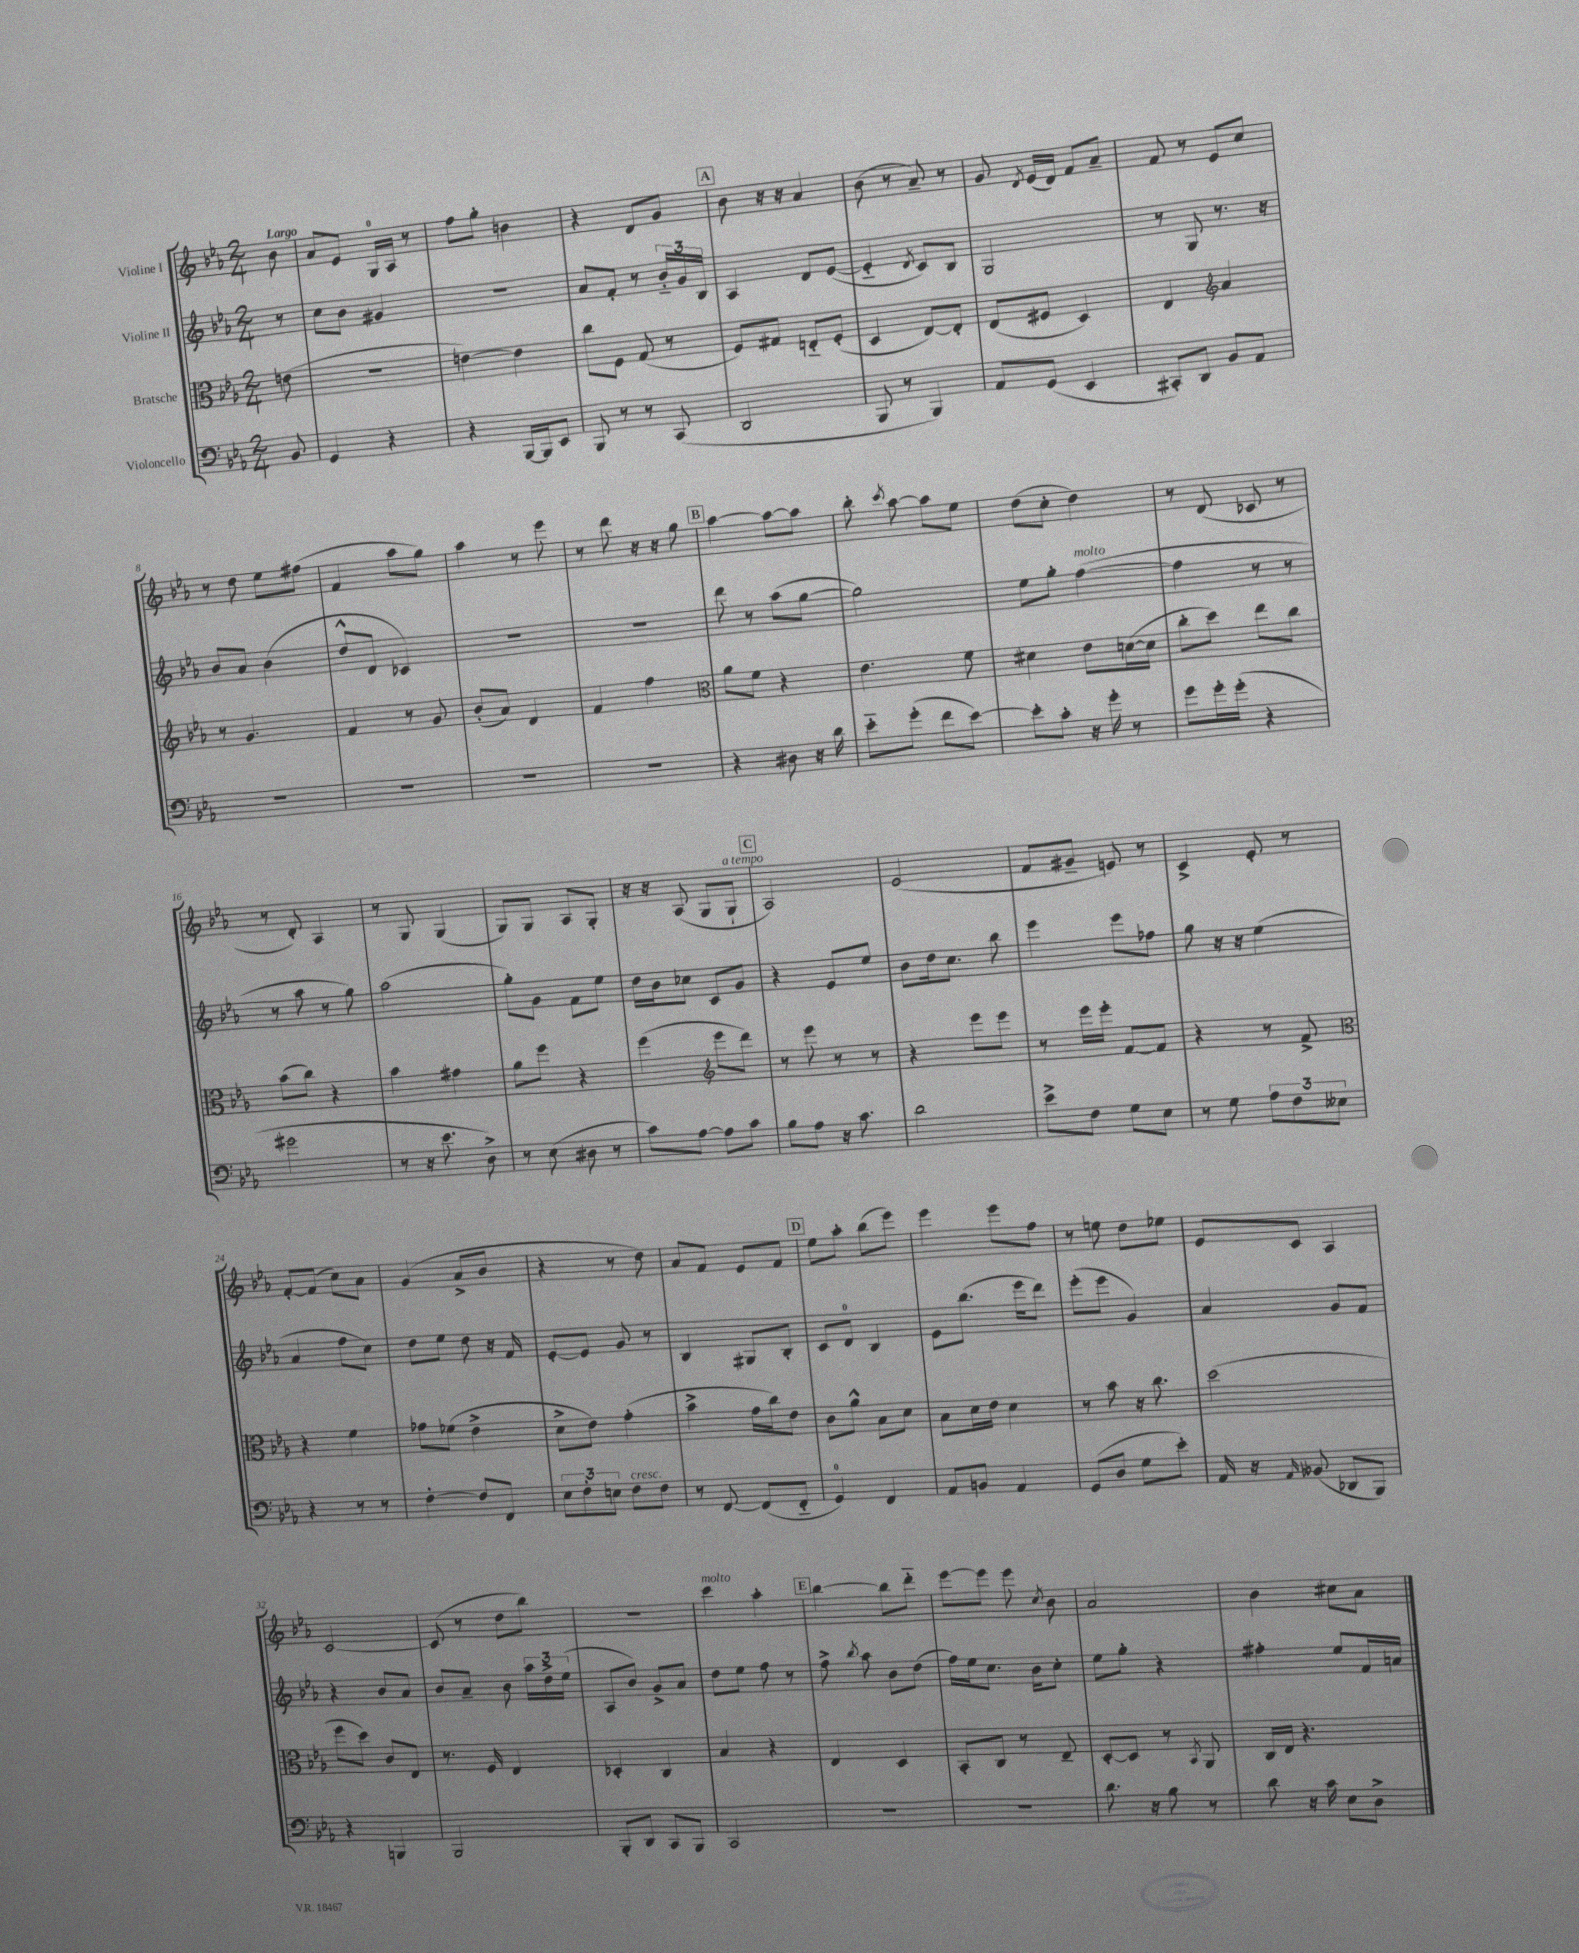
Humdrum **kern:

**kern	**kern	**kern	**kern
*part4	*part3	*part2	*part1
*staff4	*staff3	*staff2	*staff1
*I"Violoncello	*I"Bratsche	*I"Violine II	*I"Violine I
*clefF4	*clefC3	*clefG2	*clefG2
*k[b-e-a-]	*k[b-e-a-]	*k[b-e-a-]	*k[b-e-a-]
*M2/4	*M2/4	*M2/4	*M2/4
=	=	=	=
!	!	!	!LO:TX:a:B:t=Largo
8BB-/	(8en\	8r	8b-\
=1	=1	=1	=1
4GG/	2r	8cc\L	8a-/L
.	.	8b-\J	8e-/J
4r	.	4g#X/	16G/LL
.	.	.	16A-/JJ
.	.	.	8r
=2	=2	=2	=2
4r	[4en\)	2r	8ff\L
.	.	.	8gg'\J
[16BBB-/LL	4e\]	.	4bn\
16BBB-/J]	.	.	.
8EE-/J	.	.	.
=3	=3	=3	=3
8BBB-/	8cc\L	8a-/L	4r
8r	8F\J	8f'/J	.
8r	(8G/	8r	8d/L
(8CC/	8r	24b-/LL	8g/J
.	.	24g/	.
.	.	24B-/JJ	.
!!LO:REH:place=s1:t=A
=4	=4	=4	=4
2DD/	8F/L)	4A-/	8b-\
.	8G#X/J	.	16r
.	.	.	16r
.	8En/L	8d/L	4a-/
.	(8F'/J	([8e-/J	.
=5	=5	=5	=5
8BBB-/	4D/	4e-/]	(8b-\
8r	.	.	8r
.	.	8qd/	.
4BBB-/)	[8E-/L)	8c/L)	8a-~/)
.	8E-'/J]	8B-/J	8r
=6	=6	=6	=6
8AA-/L	(8E-/L	2G/	8g/
.	.	.	8qd/
(8GG/J	8F#X/J	.	(16e-/LL
.	.	.	16d/JJ)
4EE-/	4D/)	.	8f/L
.	.	.	8a-~/J
=7	=7	=7	=7
8CC#X'/L)	4E-/	8r	8f/
8DD/J	.	8G/	8r
*	*clefG2	*	*
8BB-/L	4a-/	8.r	8e-/L
8AA-/J	.	.	8cc/J
.	.	16r	.
!!LO:LB:g=z
=8	=8	=8	=8
2r	8r	8b-/L	8r
.	4.g/	8a-/J	8dd\
.	.	(4b-\	8ee-\L
.	.	.	(8ff#X\J
=9	=9	=9	=9
2r	4f/	8dd^^/L	4f/
.	.	8d/J	.
.	8r	4c-X/)	8aa-\L
.	8g/	.	8gg\J)
=10	=10	=10	=10
2r	(8b-'/L	2r	4aa-\
.	8a-/J)	.	.
.	4d/	.	8r
.	.	.	8eee-\
=11	=11	=11	=11
2r	4f/	2r	8r
.	.	.	8ddd\
.	4ff\	.	16r
.	.	.	16r
.	.	.	8gg\
!!LO:REH:place=s1:t=B
=12	=12	=12	=12
*	*clefC3	*	*
4r	8a-\L	8ddd\	[4aa-\
.	8f\J	8r	.
8D#X\	4r	(8aa-\L	8aa-\L_
16r	.	[8gg\J	8aa-\J]
16d\	.	.	.
=13	=13	=13	=13
8e-\L	4.e-\	2gg\])	8bb-'\
.	.	.	8qccc/
(8g'\J	.	.	[8aa-\
8f\L	.	.	8aa-\L]
[8e-\J)	8f\	.	8ee-\J
=14	=14	=14	=14
8e-'\L]	4d#X\	8ee-\L	(8dd\L
8c'\J	.	8gg'\J	8cc'\J
!	!	!LO:TX:a:i:t=molto	!
16r	8e-\L	([4ff\	4dd\)
16g'\	.	.	.
8r	([16dn\L	.	.
.	16d\JJ]	.	.
=15	=15	=15	=15
8g\L	8cc'\L	4ff\]	8r
16g'\L	8dd\J)	.	(8d/
(16g'\JJ	.	.	.
4r	8ee-\L	8r	8c-X/
.	8cc\J	8r	8r
!!LO:LB:g=z
=16	=16	=16	=16
2g#X\	(8b-\L	8r	8r
.	8cc\J)	8aa-\	8d'/)
.	4r	8r	4A-/
.	.	8gg\)	.
=17	=17	=17	=17
8r	4b-\	(2aa-\	8r
16r	.	.	8G/
8.e-\	.	.	.
.	4g#X\	.	(4G/
8D^\)	.	.	.
=18	=18	=18	=18
8r	8a-\L	8gg'\L)	8G/L)
(8E-\	8ff\J	8g\J	8G/J
8D#X\	4r	8f\L	8A-/L
8r	.	8ee-\J	8G'/J
=19	=19	=19	=19
8c\L)	(4ff\	16dd\LL	16r
.	.	16b-\J	16r
[8A-\J	.	8cc-X\J	(8A-/
*	*clefG2	*	*
8A-\L]	8eee-\L	8c/L	8G/L
!	!	!	!LO:TX:a:i:t=a tempo
8c\J	8ddd\J)	8g/J	8G`/J
!!LO:REH:place=s1:t=C
=20	=20	=20	=20
8B-\L	8r	4r	2A-/)
8A-\J	8eee-\	.	.
16r	8r	8e-/L	.
8.c\	.	.	.
.	8r	8ee-/J	.
=21	=21	=21	=21
2d\	4r	8b-\L	(2e-/
.	.	16dd\k	.
.	.	8.cc\J	.
.	8eee-\L	.	.
.	8eee-\J	8bb-\	.
=22	=22	=22	=22
8e-^\L	8r	4eee-\	8f/L
8F\J	16eee-\LL	.	8g#X~/J
.	16eee-'\JJ	.	.
8G\L	[8f/L	8eee-\L	8en/)
8E-\J	8f/J]	8ff-X\J	8r
=23	=23	=23	=23
8r	4r	8gg\	4c^/
8G\	.	16r	.
.	.	16r	.
12A-\L	8r	(4ee-\	8e-'/
12F\	.	.	.
.	8f^/	.	8r
12E--X\J	.	.	.
!!LO:LB:g=z
=24	=24	=24	=24
*	*clefC3	*	*
4r	4r	4a-/	[8f'/L
.	.	.	(8f/J]
8r	4f\	8ff\L	8cc\L)
8r	.	8cc\J)	8a-\J
=25	=25	=25	=25
[4F'\	8g-X\L	8dd\L	(4g/
.	(8f-X\J	8ee-\J	.
8F/L]	4e-^\	8dd\	8a-^/L
8FF/J	.	16r	8b-/J
.	.	16f/	.
=26	=26	=26	=26
12E-\L	8d^\L	[8e-'/L	4r
12F'\	.	.	.
.	8e-\J)	8e-/J]	.
12En\J	.	.	.
!LO:TX:a:i:t=cresc.	!	!	!
8F\L	(4g'\	8g/	8r
8F\J	.	8r	8dd\)
=27	=27	=27	=27
8r	4b-^\	4B-/	8a-/L
[8FF/	.	.	8f/J
(8FF/L]	16g\LL	8G#X/L	8e-/L
.	16cc\J)	.	.
8FF/J	8e-\J	8B-'/J	8f/J
!!LO:REH:place=s1:t=D
=28	=28	=28	=28
4GG/)	8c\L	8c/L	8ee-\L
.	8a-^^\J	8d/J	8aa-'\J
4FF/	8B-\L	4B-/	(8bb-\L
.	8d\J	.	8eee-\J)
=29	=29	=29	=29
8AA-/L	8B-\L	8e-\L	4eee-\
8BBn/J	16d\L	(8.bb-\J	.
.	16e-\JJ	.	.
4AA-/	4d\	.	8eee-\L
.	.	16eee-\KL	.
.	.	8ddd\J)	8ff\J
=30	=30	=30	=30
(8GG/L	8r	(8eee-'\L	8r
8D/J	8b-\	8eee-\J	8een\
8G\L	16r	4g/)	8dd\L
.	8.cc\	.	.
8e-'\J)	.	.	8ee-X\J
=31	=31	=31	=31
16AA-/	(2dd\	4a-/	8e-/L
16r	.	.	.
16qqAA-/	.	.	.
(8BB--X/	.	.	8c/J
8DD-X/L	.	8g/L	4A-/
8BBB-/J)	.	8f/J	.
!!LO:LB:g=z
=32	=32	=32	=32
4r	8ff\L	4r	[2c/
.	8dd\J)	.	.
4BBBn/	8c/L	8b-/L	.
.	8E-/J	8a-/J	.
=33	=33	=33	=33
2BBB-/	8.r	8b-/L	(8c/]
.	.	8a-~/J	8r
.	16F/	.	.
.	4E-/	8b-\	8dd\L
.	.	24aa-\LL	8bb-\J)
.	.	24dd^\	.
.	.	(24ee-\JJ	.
=34	=34	=34	=34
8BBB-'/L	4D-X'/	8A-/L	2r
8DD/J	.	8b-/J)	.
8CC/L	4C/	8g^/L	.
8BBB-/J	.	8a-/J	.
=35	=35	=35	=35
!	!	!	!LO:TX:a:i:t=molto
2CC/	4B-/	8dd\L	4ccc\
.	.	8ee-\J	.
.	4r	8ff\	4aa-'\
.	.	8r	.
!!LO:REH:place=s1:t=E
=36	=36	=36	=36
2r	4E-/	8ff^\	[4bb-\
.	.	8qbb-/	.
.	.	8aa-\	.
.	4D/	8b-\L	8bb-\L]
.	.	(8dd\J	8ddd\J
=37	=37	=37	=37
2r	8BB-'/L	16ff\LL)	[8eee-\L
.	.	16ee-\J	.
.	8C/J	8.cc\J	8eee-\J]
.	8r	.	8eee-\
.	.	16b-\KL	.
.	.	.	8qcc/
.	8E-~/	8cc'\J	8b-\
=38	=38	=38	=38
8.d\	[8D'/L	8ee-\L	2a-/
.	8D/J]	8gg'\J	.
16r	.	.	.
8B-\	8r	4r	.
.	8qBB-/	.	.
8r	8AA-/	.	.
=39	=39	=39	=39
8d\	16C/LL	4ff#X'\	4b-\
.	16E-/JJ	.	.
16r	4.r	.	.
16c\	.	.	.
8E-\L	.	8ee-/L	8cc#X\L
8D^\J	.	16f/L	8a-\J
.	.	16an/JJ	.
==	==	==	==
*-	*-	*-	*-
